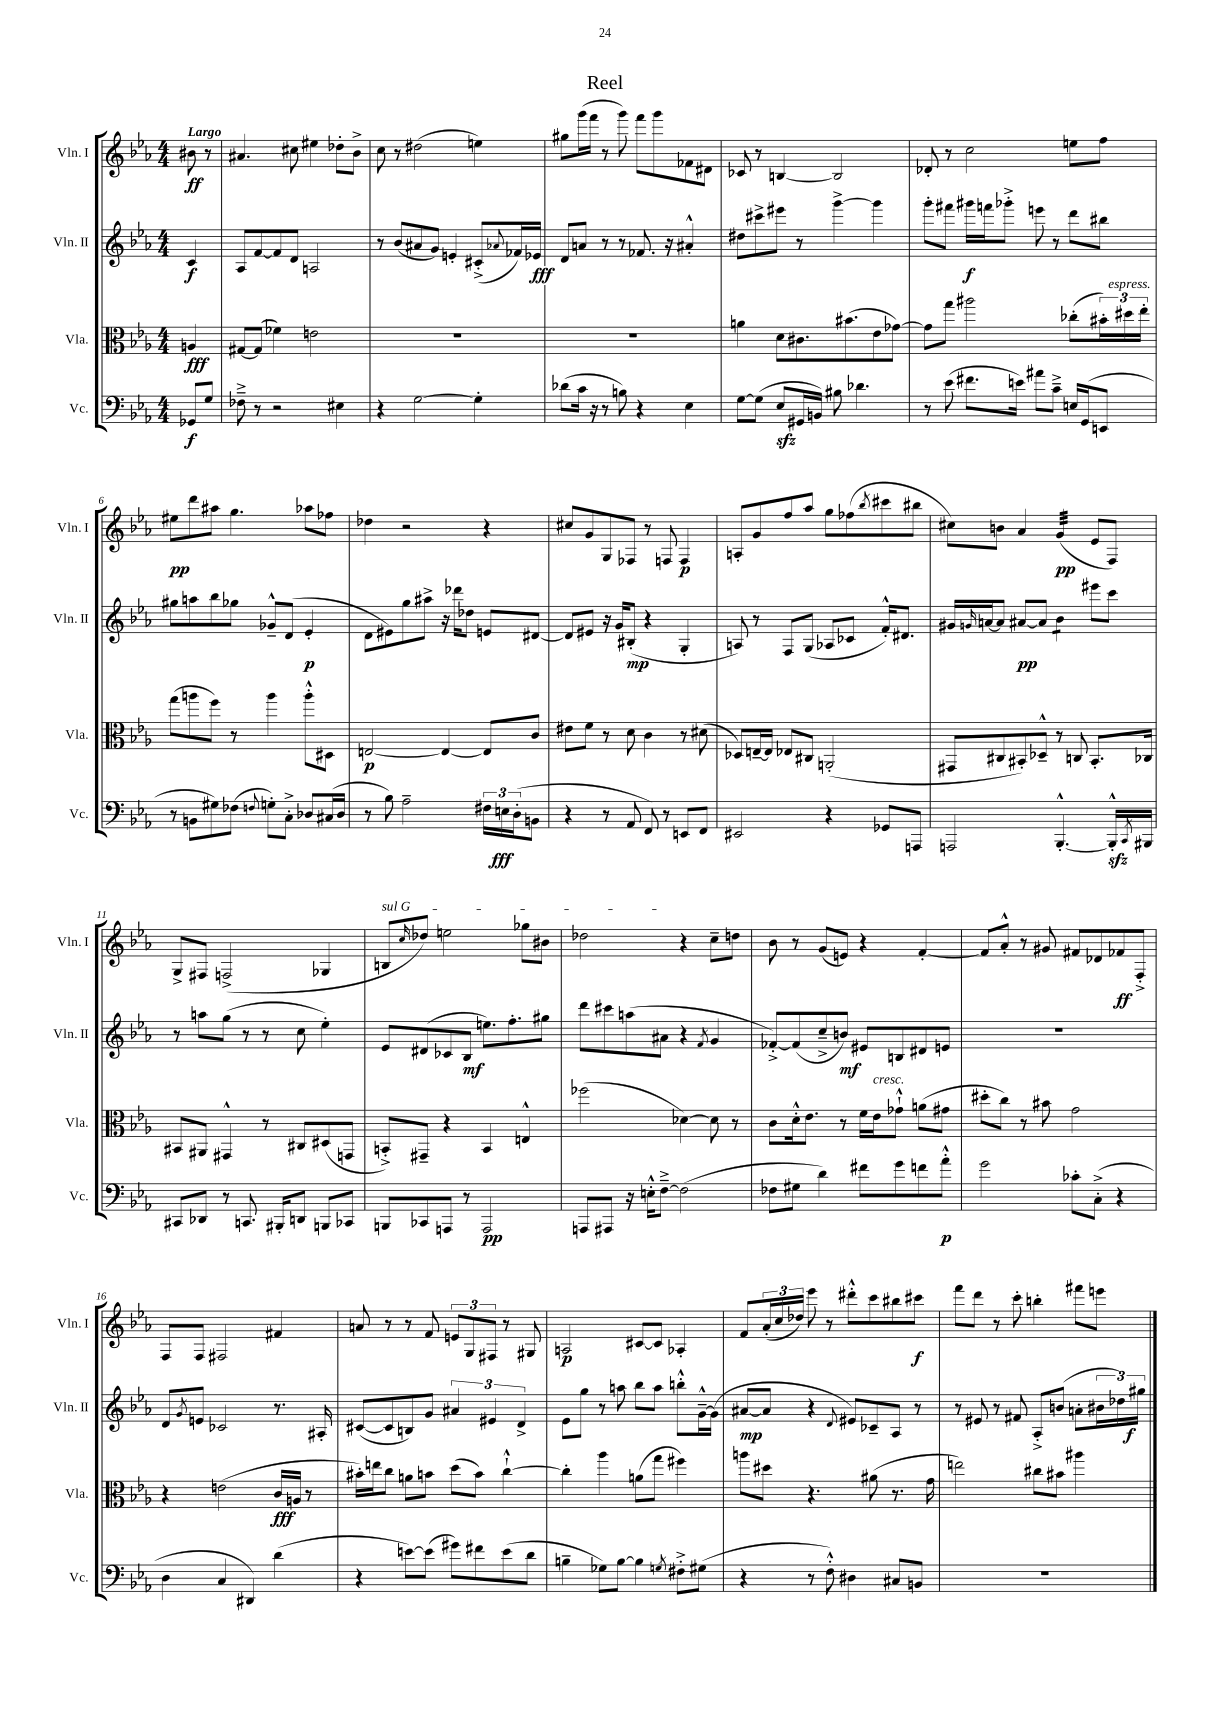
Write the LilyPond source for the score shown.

\header { title = "Reel" }
<<
\new StaffGroup <<
\new Staff = "s0" \with { instrumentName = "Vln. I" shortInstrumentName = "Vln. I" } {
    \clef treble \key ees \major \numericTimeSignature \time 4/4 \partial 4 \tempo "Largo"
    bis'8\ff r8 |
    ais'4. cis''8 eis''4 des''8-. bes'8-> |
    c''8 r8 dis''2( e''4) |
    gis''8 g'''16( f'''16 r8 g'''8) f'''8 g'''8 fes'8 dis'8 |
    ces'8 r8 b4~ b2 |
    des'8-. r8 c''2 e''8 f''8 |
    eis''8\pp d'''8 ais''8 g''4. aes''8 fes''8 |
    des''4 r2 r4 |
    cis''8 g'8 g8 fes8 r8 f8 f4\p |
    a8-. g'8 f''8 aes''8 g''8 fes''8( \acciaccatura { bes''8 } cis'''8 bis''8 |
    cis''8) b'8 aes'4 g'4:32\pp( ees'8 f8) |
    g8-> fis8 f2->( ges4 |
    \once \override TextSpanner.bound-details.left.text = \markup { \italic "sul G" } b8\startTextSpan \grace { c''16 } des''8) e''2 ges''8 bis'8 |
    des''2\stopTextSpan r4 c''8-- d''8 |
    bes'8 r8 g'8( e'8) r4 f'4~-. |
    f'8 aes'8-.-^ r8 gis'8 fis'8 des'8 fes'8\ff f8-.-> |
    f8 f8 fis2 fis'4 |
    a'8 r8 r8 f'8 \tuplet 3/2 { e'8 g8 fis8 } r8 gis8 |
    a2\p cis'8~ cis'8 aes4-. |
    f'8 \tuplet 3/2 { aes'16-.( c''16 des''16) } ees'''8 r8 dis'''8-.-^ c'''8 bis''8 cis'''8\f |
    f'''8 d'''8 r8 c'''8-. b''4-. fis'''8 e'''8 \bar "|." |
}
\new Staff = "s1" \with { instrumentName = "Vln. II" shortInstrumentName = "Vln. II" } {
    \clef treble \key ees \major \numericTimeSignature \time 4/4 \partial 4
    c'4\f |
    aes8 f'8~ f'8 d'8 a2 |
    r8 bes'8( ais'8 g'8) e'4-. cis'8-.->( \appoggiatura { aes'8 } fes'16) ees'16\fff |
    d'8 a'8 r8 r8 fes'8. r16 ais'4-.-^ |
    dis''8 cis'''8-> eis'''8 r8 g'''4~-> g'''4 |
    g'''8-. fis'''8 gis'''16\f f'''16 ges'''8-.-> e'''8 r8 d'''8 bis''8 |
    gis''8 a''8 bes''8 ges''8 ges'8---^ d'8( ees'4-.\p |
    d'8 eis'8) g''8 ais''8-> r16 des'''16 des''8 e'8 dis'8~ |
    dis'8 eis'8 r16 g'16 bis8-.\mp( r4 g4-. |
    a8) r8 f8 g8( aes8 ces'8 f'16-.-^) dis'8. |
    gis'16 \grace { g'16 } a'16~ a'8 ais'8~\pp ais'8 bes'4:8 eis'''8 c'''8 |
    r8 a''8 g''8( r8 r8 c''8 ees''4-.) |
    ees'8 dis'8( ces'8 bes8\mf e''8.) f''8.-. gis''8 |
    d'''8 cis'''8 a''8( ais'8 r4 \acciaccatura { f'8 } g'4 |
    fes'8~-.->) fes'8( c''8---> b'8\mf) eis'8 b8 dis'8 e'8 |
    R1 |
    d'8 \acciaccatura { g'8 } e'8 ces'2 r8. ais16-. |
    cis'8~( cis'8 b8) g'8 \tuplet 3/2 { ais'4 eis'4 d'4-> } |
    ees'8 g''8 r8 a''8 bes''8 a''8 b''8-.-^ g'16~---^ g'16( |
    ais'8~\mp ais'8 r4 \appoggiatura { d'8 } eis'8) ces'8-- aes8 r8 |
    r8 eis'8 r8 fis'8 aes8-.-> b'8( a'8-. \tuplet 3/2 { bis'16 des''16) gis''16\f } \bar "|." |
}
\new Staff = "s2" \with { instrumentName = "Vla." shortInstrumentName = "Vla." } {
    \clef alto \key ees \major \numericTimeSignature \time 4/4 \partial 4
    a4\fff |
    gis8~ gis8( fes'4) e'2 |
    R1 |
    R1 |
    a'4 d'8 cis'8. bis'8.( ees'8 ges'8~) |
    ges'8 g''8 ais''2 ces''8-.( \tuplet 3/2 { bis'16-.) dis''16^\markup { \italic "espress." } ees''16-. } |
    g''8( a''8 f''8) r8 a''4 a''8-.-^ dis8 |
    e2~\p e4~ e8 c'8 |
    eis'8 f'8 r8 d'8 c'4 r8 dis'8( |
    des8) e16~-- e16 ees8 cis8 a,2-.( |
    gis,8 cis8 bis,8-.) des8---^ r8 c8 bis,8.-. ces16 |
    bis,8 ais,8 gis,4-^ r8 cis8 dis8( g,8 |
    b,8-.->) gis,8-- r4 b,4 e4-^ |
    fes''2( des'4~) des'8 r8 |
    c'8 d'16-.-^ ees'8. r8 f'16 ees'16^\markup { \italic "cresc." } ges'8-!-^ a'8( gis'8 |
    dis''8-. c''8) r8 bis'8 g'2 |
    r4 e'2( c'16\fff a16 r8 |
    bis'16-.) e''16 c''8 a'8 b'8 d''8( b'8) c''4~-!-^ |
    c''4-. aes''4 a'8( g''8 fis''4) |
    a''8 dis''8 r4. ais'8( r8. g'16 |
    e''2) cis''8 bis'8 ais''4 \bar "|." |
}
\new Staff = "s3" \with { instrumentName = "Vc." shortInstrumentName = "Vc." } {
    \clef bass \key ees \major \numericTimeSignature \time 4/4 \partial 4
    ges,8\f g8 |
    fes8---> r8 r2 eis4 |
    r4 g2~ g4-. |
    des'8( c'16 r16 r8 b8) r4 ees4 |
    g8~ g8( ees8\sfz gis,16 b,16) bis8 des'4. |
    r8 ees'8( fis'8. e'16) ais'8 c'8---> e16 g,16( e,8 |
    r8 b,8 gis8) fes8( \appoggiatura { f8 } g8-.) c8-.-> des8 cis16( des16 |
    r8 bes8) aes2-- \tuplet 3/2 { fis16 e16\fff d16-.( } b,8 |
    r4 r8 aes,8 f,8) r8 e,8 f,8 |
    eis,2 r4 ges,8 a,,8 |
    a,,2 bes,,4.~-.-^ bes,,16-.-^\sfz \acciaccatura { c,8 } bis,,16 |
    cis,8 des,8 r8 c,8. bis,,16-. d,8 b,,8 ces,8 |
    b,,8 ces,8 a,,8 r8 a,,2\pp |
    a,,8 ais,,8 r16 e16-.-^ f8~---> f2( |
    fes8 gis8 d'4) fis'8 g'8 f'8 aes'8-.-^\p |
    g'2 ces'8-. c8-.->( r4 |
    d4 c4 dis,4) d'4( |
    r4 e'8~) e'8( gis'8) fis'8 e'8( d'8 |
    b4-- ges8) b8~ b4 \acciaccatura { g8 } fis8-.-> gis8( |
    r4 r8 f8-.-^) dis4 cis8 b,8 |
    R1 \bar "|." |
}
>>
>>
